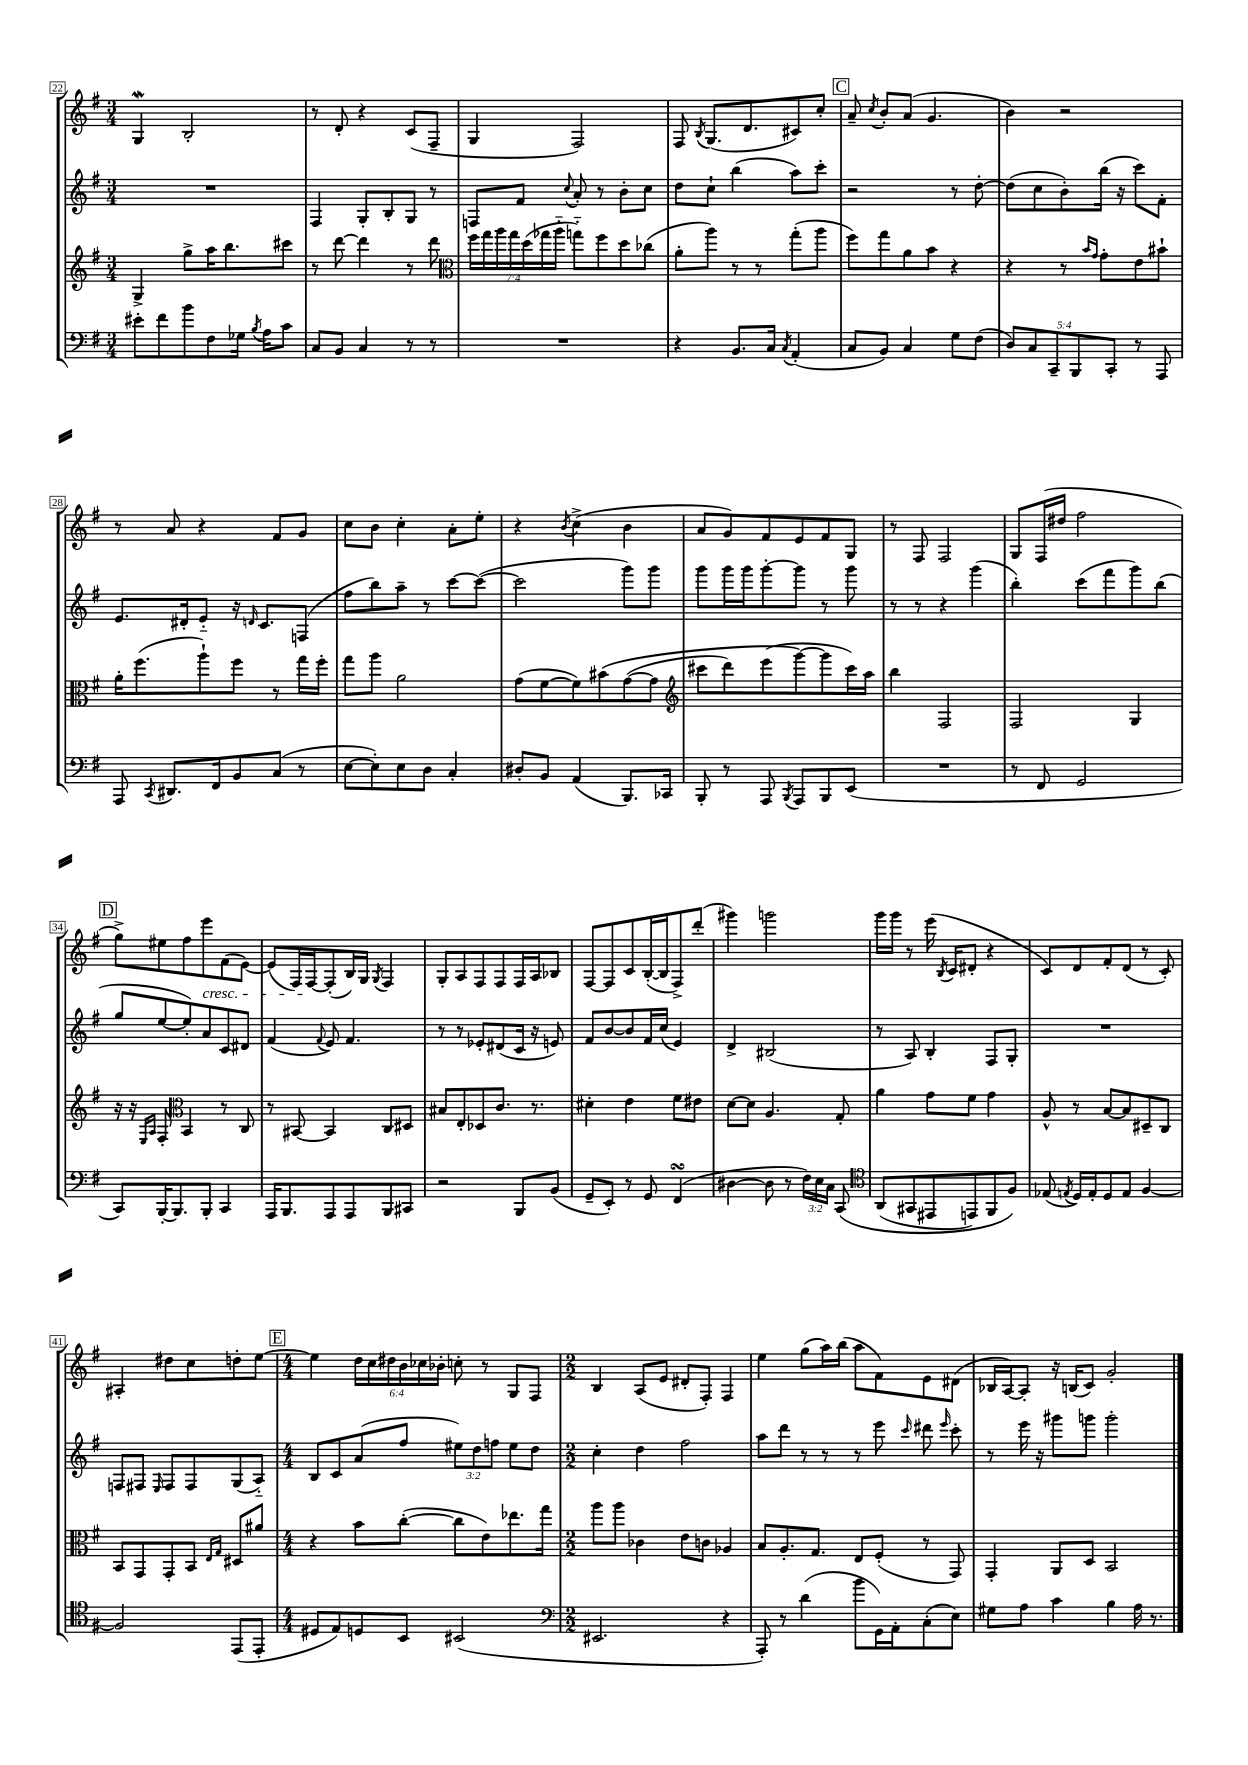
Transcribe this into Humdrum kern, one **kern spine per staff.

**kern	**kern	**kern	**kern
*staff4	*staff3	*staff2	*staff1
*clefF4	*clefG2	*clefG2	*clefG2
*k[f#]	*k[f#]	*k[f#]	*k[f#]
*M3/4	*M3/4	*M3/4	*M3/4
8e#'\L	4G^/	2.r	4G/
8f#\	.	.	.
8b\	8gg^\L	.	2B'/
8F#\	16aa\K	.	.
.	8.bb\	.	.
16G-\Jk	.	.	.
8qB/	.	.	.
16A\LK	.	.	.
8c\J	8ccc#\J	.	.
=	=	=	=
8C/L	8r	4F#/	8r
8BB/J	[8ddd\	.	8d'/
4C/	4ddd\]	8G'/L	4r
.	.	8B'/	.
8r	8r	8G/J	(8c/L
8r	8ddd\	8r	8F#~/J
=	=	=	=
*	*clefC3	*	*
2.r	28ff#\LL	8F/L	4G/
.	28gg\	.	.
.	28aa\	.	.
.	28gg\	.	.
.	.	8f#/J	.
.	(28dd\	.	.
.	28gg-\	.	.
.	28aa'~\JJ	.	.
.	.	8qqcc/	.
.	8gg'~\L)	8a'/	2F#/)
.	8ff#\	8r	.
.	8dd\	8b'\L	.
.	(8cc-\J	8cc\J	.
=	=	=	=
4r	8a'\L	8dd\L	8F#/
.	.	.	8qB/
.	8aa\J)	8cc`\J	(8.G/L
8.BB/L	8r	(4bb\	.
.	.	.	8.d/
.	8r	.	.
16C/Jk	.	.	.
8qC/	.	.	.
(4AA'/	(8gg'\L	8aa\L)	8c#/)
.	8aa\J	8ccc'\J	8cc'/J
=	=	=	=
8C/L	8ff#\L)	2r	8a~/
.	.	.	8qcc/
8BB/J)	8gg\	.	8b'/L
4C/	8a\	.	(8a/J
.	8b\J	.	4.g/
8G\L	4r	8r	.
(8F#\J	.	[8dd'\	.
=	=	=	=
10D/L)	4r	(8dd\]L	4b\)
10C/	.	.	.
.	.	8cc\	.
10CC~/	.	.	.
.	8r	8b'\)	2r
10BBB/	.	.	.
.	16qqb/LL	.	.
.	16qqg/JJ	.	.
.	8g'\L	(16bb\Jk	.
10CC'/J	.	.	.
.	.	16r	.
8r	8e\	8ccc\L)	.
8AAA/	8b#`\J	8f#'\J	.
=	=	=	=
8AAA/	16a'\LK	8.e/L	8r
.	(8.ff#\	.	.
8qCC/	.	.	.
8.DD#/L	.	.	8a/
.	.	16d#'/k	.
.	8aa`\)	8e'~/J	4r
16FF#/k	.	.	.
8BB/	8ff#\J	16r	.
.	.	16qqd/	.
.	.	8.c/L	.
(8C/J	8r	.	8f#/L
8r	16gg\LL	(8F/J	8g/J
.	16ff#'\JJ	.	.
=	=	=	=
[8E\L	8gg\L	8ff#\L	8cc\L
8E'\])	8aa\J	8bb\)	8b\J
8E\	2a\	8aa~\J	4cc'\
8D\J	.	8r	.
4C'/	.	[8ccc\L	8a'\L
.	.	(8ccc\_J	8ee'\J
=	=	=	=
8D#'/L	(8g\L	2ccc\]	4r
8BB/J	[8f#\	.	.
.	.	.	8qb/
(4AA/	8f#\])	.	(4cc^\
.	&(8b#\	.	.
8.BBB/L)	([8g\	8ggg\L)	4b\
.	8g\]J	8ggg\J	.
16CC-/Jk	.	.	.
=	=	=	=
*	*clefG2	*	*
8BBB'/	8ccc#\L	8ggg\L	8a/L
8r	8ddd\)	16ggg\L	8g/)
.	.	16ggg\J	.
8AAA/	(8eee\	[8ggg'\	8f#/
8qBBB/	.	.	.
8AAA/L	[8ggg\&)	8ggg\]J	8e/
8BBB/	8ggg\]	8r	8f#/
(8EE/J	16ccc#\L)	8ggg\	8G/J
.	16aa\JJ	.	.
=	=	=	=
2.r	4bb\	8r	8r
.	.	8r	8F#/
.	2F#/	4r	2F#/
.	.	(4ggg\	.
=	=	=	=
8r	2F#/	4bb'\)	8G/L
8FF#/	.	.	(16F#/L
.	.	.	16dd#/JJ
2GG/	.	(8ccc\L	2ff#\
.	.	8fff#\	.
.	4G/	8ggg\)	.
.	.	(8bb\J	.
=	=	=	=
8CC/L)	16r	8gg/L	8gg^\L)
.	16r	.	.
.	16qqE/LL	.	.
.	16qqA/JJ	.	.
[16BBB'/K	8F#'/	[8ee/	8ee#\
8.BBB/]	.	.	.
*	*clefC3	*	*
.	4BB/	8ee'/])	8ff#\
8BBB'/J	.	8a/	8eee\
4CC/	8r	8c/	(8f#\
.	8C/	8d#/J	[8e\J)
=	=	=	=
16AAA/LK	8r	(4f#/	(8e/]L
8.BBB/	.	.	.
.	[8BB#/	.	16F#/L)
.	.	.	[16F#/J
.	.	8qqf#/	.
8AAA/	4BB#/]	8e/)	(8F#'/]
8AAA/	.	4.f#/	16B/L)
.	.	.	16G/JJ
.	.	.	8qG/
8BBB/	8C/L	.	4F#/
8CC#/J	8D#/J	.	.
=	=	=	=
2r	8B#/L	8r	8G'/L
.	8E'/	8r	8A/
.	8D-/	8e-'/L	8F#/
.	8.c/J	(8d#/	8F#/
8BBB/L	.	16c/Jk	16F#/L
.	8.r	16r	16A/J
(8BB/J	.	8e/)	8B-/J
=	=	=	=
8GG~/L	4d#'\	8f#/L	[8F#/L
8EE'/J)	.	[8b/	8F#/]
8r	4e\	8b/]	8c/
8GG/	.	16f#/L	([16B'/L
.	.	(16cc/JJ	16B/]J
(4FF#/	8f#\L	4e/)	8F#^/)
.	8e#\J	.	(8ddd'/J
=	=	=	=
[4D#\	[8d\L	4d^/	4ggg#\)
.	8d\]J	.	.
8D#\]	4.A/	(2B#/	2ggg\
8r	.	.	.
24F#\LL)	.	.	.
24E\	.	.	.
24C\JJ	.	.	.
&(8CC/	8G'/	.	.
=	=	=	=
*clefC4	*	*	*
(8AA/L	4a\	8r	16ggg\LL
.	.	.	16ggg\JJ
8GG#/	.	8A/)	8r
8EE#/	8g\L	4B'/	(16eee\
.	.	.	8qB/
.	.	.	16c/LK
8EE/)	8f#\J	.	8d#'/J
8FF#/	4g\	8F#/L	4r
8F#/J&)	.	8G'/J	.
=	=	=	=
(8E-/	8A^^/	2.r	8c/L)
8qE/	.	.	.
16D/LL)	8r	.	8d/
16E'/J	.	.	.
8D/	[8B/L	.	8f#'/
8E/J	8B/]	.	(8d/J
[4F#/	8D#~/	.	8r
.	8C/J	.	8c'/)
=	=	=	=
2F#/]	8BB/L	8F/L	4A#'/
.	8GG/	8F#/J	.
.	.	16qqE/	.
.	8GG'/	8F#/L	8dd#\L
.	8BB/J	8F#/	8cc\
.	16qqE/LL	.	.
.	16qqG/JJ	.	.
(8EE/L	8D#/L	(8G/	8dd'\
8EE'/J	8a#/J	8A'~/J)	[8ee\J
=	=	=	=
*M4/4	*M4/4	*M4/4	*M4/4
8D#/L	4r	8B/L	4ee\]
8E/)	.	8c/	.
8D/	8b\L	(8a/	24dd\LL
.	.	.	24cc\
.	.	.	24dd#\
8BB/J	([8cc'\J	8ff#/J	24b\
.	.	.	24cc-\
.	.	.	24b-'\JJ
(2BB#/	8cc\]L	12ee#\L)	8cc'\
.	.	12dd\	.
.	8e\)	.	8r
.	.	12ff\J	.
.	8.ee-\	8ee#\L	8G/L
.	.	8dd\J	8F#/J
.	16gg\Jk	.	.
=	=	=	=
*clefF4	*	*	*
*M2/2	*M2/2	*M2/2	*M2/2
2.EE#/	8aa\L	4cc'\	4B/
.	8aa\J	.	.
.	4c-\	4dd\	(8A/L
.	.	.	8e/J
.	8e\L	2ff#\	8d#'/L
.	8c\J	.	8F#'/J)
4r	4A-/	.	4F#/
=	=	=	=
8AAA'/)	8B/L	8aa\L	4ee\
8r	8.A'/	8ddd\J	.
(4d\	.	8r	(8gg\L
.	8.G/J	.	.
.	.	8r	16aa\L)
.	.	.	(16bb\JJ
8b\L	8E/L	8r	8aa\L
16GG\L)	(8F#'/J	8eee\	8f#\)
16AA'\J	.	.	.
.	.	16qqccc/	.
(8C'\	8r	8ddd#\	8e\
.	.	16qqeee/	.
8E\J)	8GG/)	8ccc'\	(8d#\J
=	=	=	=
8G#\L	4GG'/	8r	16B-/LL
.	.	.	[16A/J)
8A\J	.	16eee\	8A'/]J
.	.	16r	.
4c\	8AA/L	8ggg#\L	16r
.	.	.	(16B/LK
.	8D/J	8ggg\J	8c/J)
4B\	2BB/	2ggg'\	2g'/
16A\	.	.	.
8.r	.	.	.
==	==	==	==
*-	*-	*-	*-
